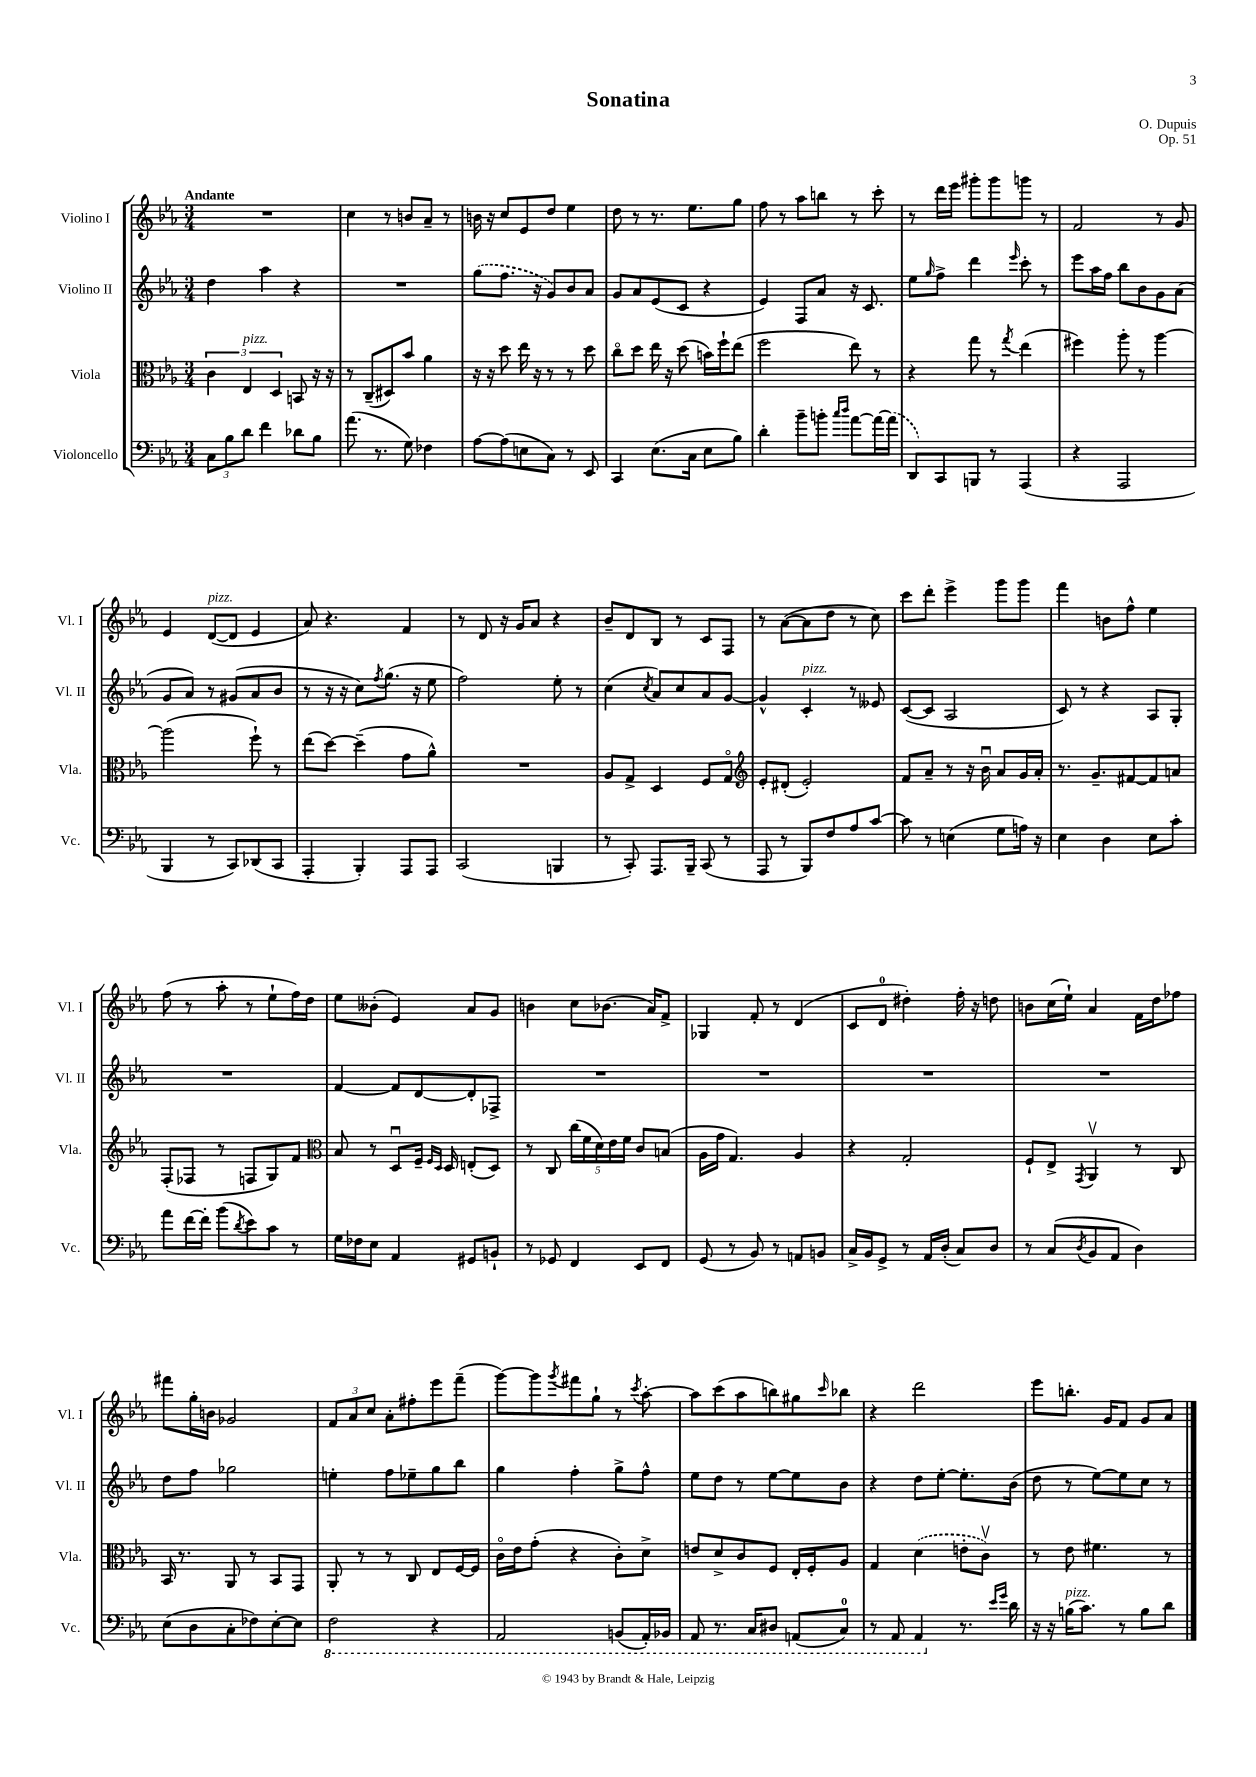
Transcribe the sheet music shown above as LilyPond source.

\header { title = "Sonatina" composer = "O. Dupuis" opus = "Op. 51" }
<<
\new StaffGroup <<
\new Staff = "s0" \with { instrumentName = "Violino I" shortInstrumentName = "Vl. I" } {
    \clef treble \key ees \major \numericTimeSignature \time 3/4 \tempo "Andante"
    R2. |
    c''4 r8 b'8 aes'8-- r8 |
    b'16 r16 c''8 ees'8 d''8 ees''4 |
    d''8 r8 r8. ees''8. g''8 |
    f''8 r8 aes''8 b''8 r8 c'''8-. |
    r8 d'''16 ees'''16 gis'''8-. gis'''8 g'''8 r8 |
    f'2 r8 g'8 |
    ees'4 d'8~^\markup { \italic "pizz." }( d'8 ees'4 |
    aes'8) r4. f'4 |
    r8 d'8 r16 g'16 aes'8 r4 |
    bes'8-- d'8 bes8 r8 c'8 f8 |
    r8 aes'8~( aes'8 d''8 r8 c''8) |
    c'''8 d'''8-. ees'''4-> g'''8 g'''8 |
    f'''4 b'8 f''8-^ ees''4 |
    f''8( r8 aes''8-. r8 ees''8-! f''16) d''16 |
    ees''8 beses'8-.( ees'4) aes'8 g'8 |
    b'4 c''8 bes'8.( aes'16) f'8-> |
    ges4 f'8-. r8 d'4( |
    c'8 d'8-0 dis''4-.) f''16-. r16 d''8 |
    b'8 c''16( ees''16-!) aes'4 f'16 d''16 fes''8 |
    fis'''8 g''16-. b'16 ges'2 |
    \tuplet 3/2 { f'8 aes'8 c''8 } aes'8-. fis''8-. ees'''8 f'''8--( |
    g'''8~) g'''8 \acciaccatura { g'''8 } fis'''8 g''8-! r8 \acciaccatura { c'''8 } aes''8~-. |
    aes''8 c'''8( aes''8 b''8) gis''8 \grace { c'''16 } bes''8 |
    r4 d'''2 |
    ees'''8 b''8.-. g'16 f'8 g'8 aes'8 \bar "|." |
}
\new Staff = "s1" \with { instrumentName = "Violino II" shortInstrumentName = "Vl. II" } {
    \clef treble \key ees \major \numericTimeSignature \time 3/4
    d''4 aes''4 r4 |
    R2. |
    \once \slurDashed g''8( f''8. r16 g'8) bes'8 aes'8 |
    g'8 aes'8 ees'8( c'8 r4 |
    ees'4) f8 aes'8 r16 c'8. |
    ees''8 \grace { g''16 } f''8-> d'''4 \grace { ees'''16 } c'''8-. r8 |
    ees'''8 aes''16 f''16 bes''8 bes'8 g'8 aes'8( |
    g'8 aes'8) r8 gis'8( aes'8 bes'8 |
    r8 r16 r16 c''8) \acciaccatura { f''8 } g''8.( r16 ees''8 |
    f''2) ees''8-. r8 |
    c''4( \acciaccatura { c''8 } aes'8) c''8 aes'8 g'8~ |
    g'4-^ c'4-.^\markup { \italic "pizz." } r8 eeses'8 |
    c'8~( c'8 aes2 |
    c'8) r8 r4 aes8 g8-. |
    R2. |
    f'4~ f'8 d'8~ d'8-. fes8-> |
    R2. |
    R2. |
    R2. |
    R2. |
    d''8 f''8 ges''2 |
    e''4-. f''8 ees''8-- g''8 bes''8 |
    g''4 f''4-. g''8-> f''8-^ |
    ees''8 d''8 r8 ees''8~ ees''8 bes'8 |
    r4 d''8 ees''8~-. ees''8.-. bes'16( |
    d''8 r8 ees''8~) ees''8 c''8 r8 \bar "|." |
}
\new Staff = "s2" \with { instrumentName = "Viola" shortInstrumentName = "Vla." } {
    \clef alto \key ees \major \numericTimeSignature \time 3/4
    \tuplet 3/2 { c'4 ees4^\markup { \italic "pizz." } d4 } b,8 r16 r16 |
    r8 c8--( dis8) bes'8 aes'4 |
    r16 r16 d''8 ees''16 r16 r8 r8 d''8 |
    c''8\flageolet d''8 ees''16 r16 d''8( b'16) f''16-! ees''8( |
    f''2 ees''8) r8 |
    r4 g''8 r8 \acciaccatura { g''8 } ees''4( |
    fis''4) aes''8-. r8 aes''4~ |
    aes''2( f''8-!) r8 |
    ees''8( d''8~) d''4--( g'8 aes'8-^) |
    R2. |
    aes8 g8-> d4 f8 g8\flageolet |
    \clef treble ees'8-. dis'8-.( ees'2-.) |
    f'8 aes'8-- r8 r16 bes'16\downbow aes'8 g'16 aes'16-. |
    r8. g'8.-- fis'8~ fis'8 a'8 |
    f8-.( fes8 r8 f8 g8) f'8 |
    \clef alto bes8 r8 d8\downbow f16-- \grace { f16 d16 } d16 e8-.( d8) |
    r8 c8 \tuplet 5/4 { c''16( f'16 d'16) ees'16 f'16 } c'8 b8( |
    aes16 g'16 g4.) aes4 |
    r4 g2-. |
    f8-! ees8-> \acciaccatura { g,8 } aes,4\upbow r8 c8 |
    bes,16 r8. aes,8 r8 bes,8 g,8 |
    aes,8-. r8 r8 c8 ees8 f16~ f16 |
    c'16\flageolet ees'16 g'8-.( r4 c'8-.) d'8-> |
    e'8 d'8-> c'8 f8 ees16-. f16-. aes8 |
    g4 \once \slurDashed d'4( e'8-. c'8\upbow) |
    r8 ees'8 fis'4. r8 \bar "|." |
}
\new Staff = "s3" \with { instrumentName = "Violoncello" shortInstrumentName = "Vc." } {
    \clef bass \key ees \major \numericTimeSignature \time 3/4
    \tuplet 3/2 { c8 bes8 d'8 } f'4 des'8 bes8 |
    aes'8.( r8. g8) fes4 |
    aes8~ aes8( e8 c8) r8 ees,8 |
    c,4 ees8.( c16 ees8 bes8) |
    d'4-. bes'8-- b'8-. \grace { c''16 d''16 } aes'8~ aes'16~ \once \slurDashed aes'16( |
    d,8) c,8 b,,8 r8 aes,,4( |
    r4 aes,,2 |
    bes,,4 r8 c,8) des,8( c,8 |
    aes,,4-. bes,,4-.) aes,,8 aes,,8 |
    c,2( b,,4 |
    r8 c,8-.) aes,,8. bes,,16-- c,8( r8 |
    aes,,8 r8 bes,,8) f8 aes8 c'8~ |
    c'8 r8 e4( g8 a16) r16 |
    ees4 d4 ees8 c'8-. |
    aes'8 f'16~ f'16-. bes'8( \acciaccatura { d'8 } ees'8) c'8 r8 |
    g16 fes16 ees8 aes,4 gis,8 b,8-! |
    r8 ges,8 f,4 ees,8 f,8 |
    g,8( r8 bes,8) r8 a,8 b,8 |
    c16-> bes,16 g,8-> r8 aes,16 d16-.( c8) d8 |
    r8 c8( \acciaccatura { d8 } bes,8 aes,8 d4) |
    ees8( d8 c8-. fes8) ees8~-. ees8 |
    \ottava #-1 f,2 r4 |
    aes,,2 b,,8( aes,,16-.) bes,,16 |
    aes,,8 r8. c,16 dis,8 a,,8( c,8-0) |
    r8 aes,,8 aes,,4 \ottava #0 r8. \grace { ees'16 g'16 } d'16 |
    r16 r16 b16^\markup { \italic "pizz." }( c'8.) r8 b8 d'8 \bar "|." |
}
>>
>>
\layout { \context { \Score \remove "Bar_number_engraver" } }
